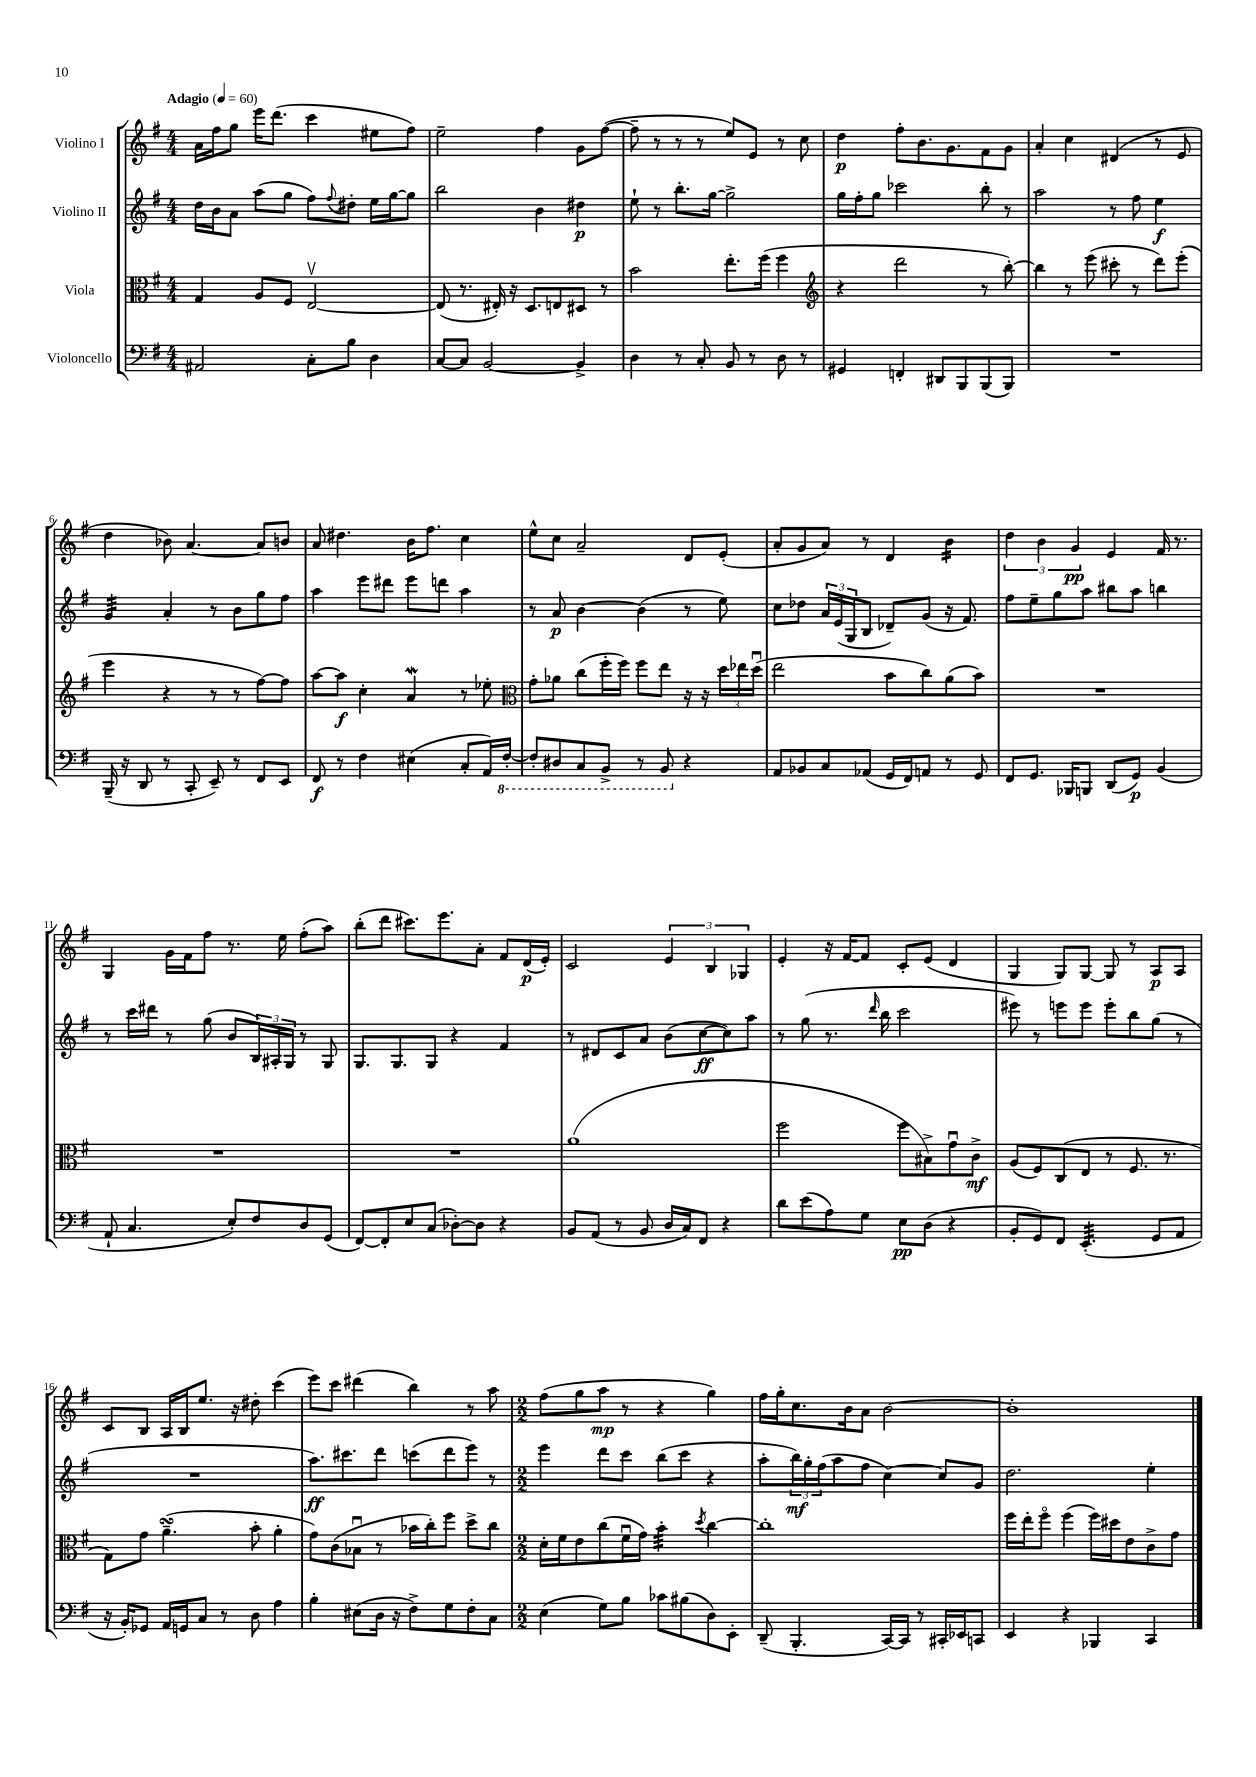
<<
\new StaffGroup <<
\new Staff = "s0" \with { instrumentName = "Violino I" } {
    \clef treble \key g \major \numericTimeSignature \time 4/4 \tempo "Adagio" 4 = 60
    a'16 fis''16 g''8 e'''16 d'''8.( c'''4 eis''8 fis''8) |
    e''2-- fis''4 g'8 fis''8~( |
    fis''8-- r8 r8 r8 e''8) e'8 r8 c''8 |
    d''4\p fis''8-. b'8. g'8. fis'8 g'8 |
    a'4-. c''4 dis'4( r8 e'8 |
    d''4 bes'8) a'4.~ a'8 b'8 |
    a'8 dis''4. b'16 fis''8. c''4 |
    e''8-^ c''8 a'2-- d'8 e'8-.( |
    a'8-. g'8 a'8) r8 d'4 b'4:16 |
    \tuplet 3/2 { d''4 b'4 g'4\pp } e'4 fis'16 r8. |
    g4 g'16 fis'16 fis''8 r8. e''16 fis''8-.( a''8) |
    b''8-.( d'''8 cis'''8.) e'''8. a'8-. fis'8 d'16\p( e'16-.) |
    c'2 \tuplet 3/2 { e'4 b4 ges4 } |
    e'4-. r16 fis'16~ fis'8 c'8-. e'8( d'4 |
    g4 g8) g8~ g8 r8 a8\p a8 |
    c'8 b8 a16 b16 e''8. r16 dis''8-. c'''4( |
    e'''8) c'''8 dis'''4( b''4) r8 a''8 |
    \numericTimeSignature \time 2/2 fis''8( g''8 a''8\mp r8 r4 g''4) |
    fis''16 g''16-. c''8. b'16 a'8 b'2~ |
    b'1-. \bar "|." |
}
\new Staff = "s1" \with { instrumentName = "Violino II" } {
    \clef treble \key g \major \numericTimeSignature \time 4/4
    d''16 b'16 a'8 a''8( g''8 fis''8) \appoggiatura { fis''8 } dis''8-. e''16 g''16~ g''8 |
    b''2 b'4 dis''4\p |
    e''8-! r8 b''8.-. g''16~ g''2-> |
    g''16 fis''16-. g''8 ces'''2 b''8-. r8 |
    a''2 r8 fis''8 e''4\f |
    g'4:32 a'4-. r8 b'8 g''8 fis''8 |
    a''4 e'''8 dis'''8 e'''8 d'''8 a''4 |
    r8 a'8\p b'4~ b'4( r8 e''8) |
    c''8 des''8 \tuplet 3/2 { a'16 e'16( g16 } b8 des'8--) g'8( r16 fis'8.) |
    fis''8 e''8-- g''8 a''8 bis''8 a''8 b''4 |
    r8 c'''16 dis'''16 r8 g''8( b'8 \tuplet 3/2 { b16) ais16-. g16 } r8 g8 |
    g8. g8. g8 r4 fis'4 |
    r8 dis'8 c'8 a'8 b'8( c''8~\ff c''8) a''8 |
    r8 g''8( r8. \grace { d'''16 } b''16 c'''2 |
    eis'''8) r8 e'''8 e'''8 e'''8-. b''8 g''8( r8 |
    R1 |
    a''8.\ff) cis'''8. d'''8 c'''8( d'''8 e'''8) r8 |
    \numericTimeSignature \time 2/2 e'''4 d'''8 c'''8 b''8( c'''8 r4 |
    a''8-. \tuplet 3/2 { b''16\mf) g''16-. fis''16( } a''8 fis''8 c''4~) c''8 g'8 |
    d''2. e''4-. \bar "|." |
}
\new Staff = "s2" \with { instrumentName = "Viola" } {
    \clef alto \key g \major \numericTimeSignature \time 4/4
    g4 a8 fis8 e2~\upbow |
    e8( r8. eis16-.) r16 d8. e8 dis8 r8 |
    b'2 e''8.-. fis''16( fis''4 |
    \clef treble r4 d'''2 r8 b''8~-.) |
    b''4 r8 e'''8( cis'''8-. r8 d'''8) e'''8-.( |
    e'''4 r4 r8 r8 fis''8~) fis''8 |
    a''8~ a''8\f c''4-. a'4\mordent r8 ees''8-. |
    \clef alto g'8-. aes'8 c''8( fis''16-. fis''16) fis''8 e''8 r16 r16 \tuplet 3/2 { d''16 ees''16 d''16\downbow( } |
    e''2 b'8 c''8) a'8( b'8) |
    R1 |
    R1 |
    R1 |
    a'1( |
    fis''2 fis''8 bis8->) g'8\downbow c'8->\mf |
    a8( fis8) c8( e8 r8 fis8. r8. |
    g8) g'8 a'4.--\turn( b'8-. a'4-. |
    g'8) c'8( bes8\downbow r8 bes'16 c''16-.) fis''8 d''8-> c''8 |
    \numericTimeSignature \time 2/2 d'16-. fis'16 e'8 c''8( fis'16\downbow g'16) b'4:32-. \acciaccatura { d''8 } c''4~ |
    c''1-. |
    fis''16 e''16-. fis''8\flageolet fis''4( fis''16) dis''16 e'8 c'8-> g'8 \bar "|." |
}
\new Staff = "s3" \with { instrumentName = "Violoncello" } {
    \clef bass \key g \major \numericTimeSignature \time 4/4
    ais,2 c8-. b8 d4 |
    c8~ c8 b,2~ b,4-> |
    d4 r8 c8-. b,8 r8 d8 r8 |
    gis,4 f,4-. dis,8 b,,8 b,,8( b,,8) |
    R1 |
    b,,16--( r16 d,8 r8 c,8-. e,8--) r8 fis,8 e,8 |
    fis,8\f r8 fis4 eis4( c8-. a,16) \ottava #-1 fis,16~-. |
    fis,8-. dis,8 c,8 b,,8-> r8 b,,8 \ottava #0 r4 |
    a,8 bes,8 c8 aes,8( g,16 fis,16) a,8 r8 g,8 |
    fis,8 g,8. bes,,16 b,,8 d,8( g,8\p) b,4( |
    a,8-! c4. e8-.) fis8 d8 g,8( |
    fis,8~) fis,8-. e8 c8( des8~-.) des8 r4 |
    b,8 a,8( r8 b,8 d16 c16) fis,8 r4 |
    d'8 e'8( a8) g8 e8\pp d8( r4 |
    b,8-. g,8) fis,8 e,4.:32-.( g,8 a,8 |
    r16 b,16-.) ges,8 a,16 g,16 c8 r8 d8 a4 |
    b4-. eis8( d16 r16 fis8->) g8 fis8-. c8 |
    \numericTimeSignature \time 2/2 e4( g8) b8 ces'8 bis8( d8) e,8-. |
    d,8--( b,,4.-. c,16~) c,16 r8 cis,16-. ees,16 c,8 |
    e,4 r4 bes,,4 c,4 \bar "|." |
}
>>
>>
